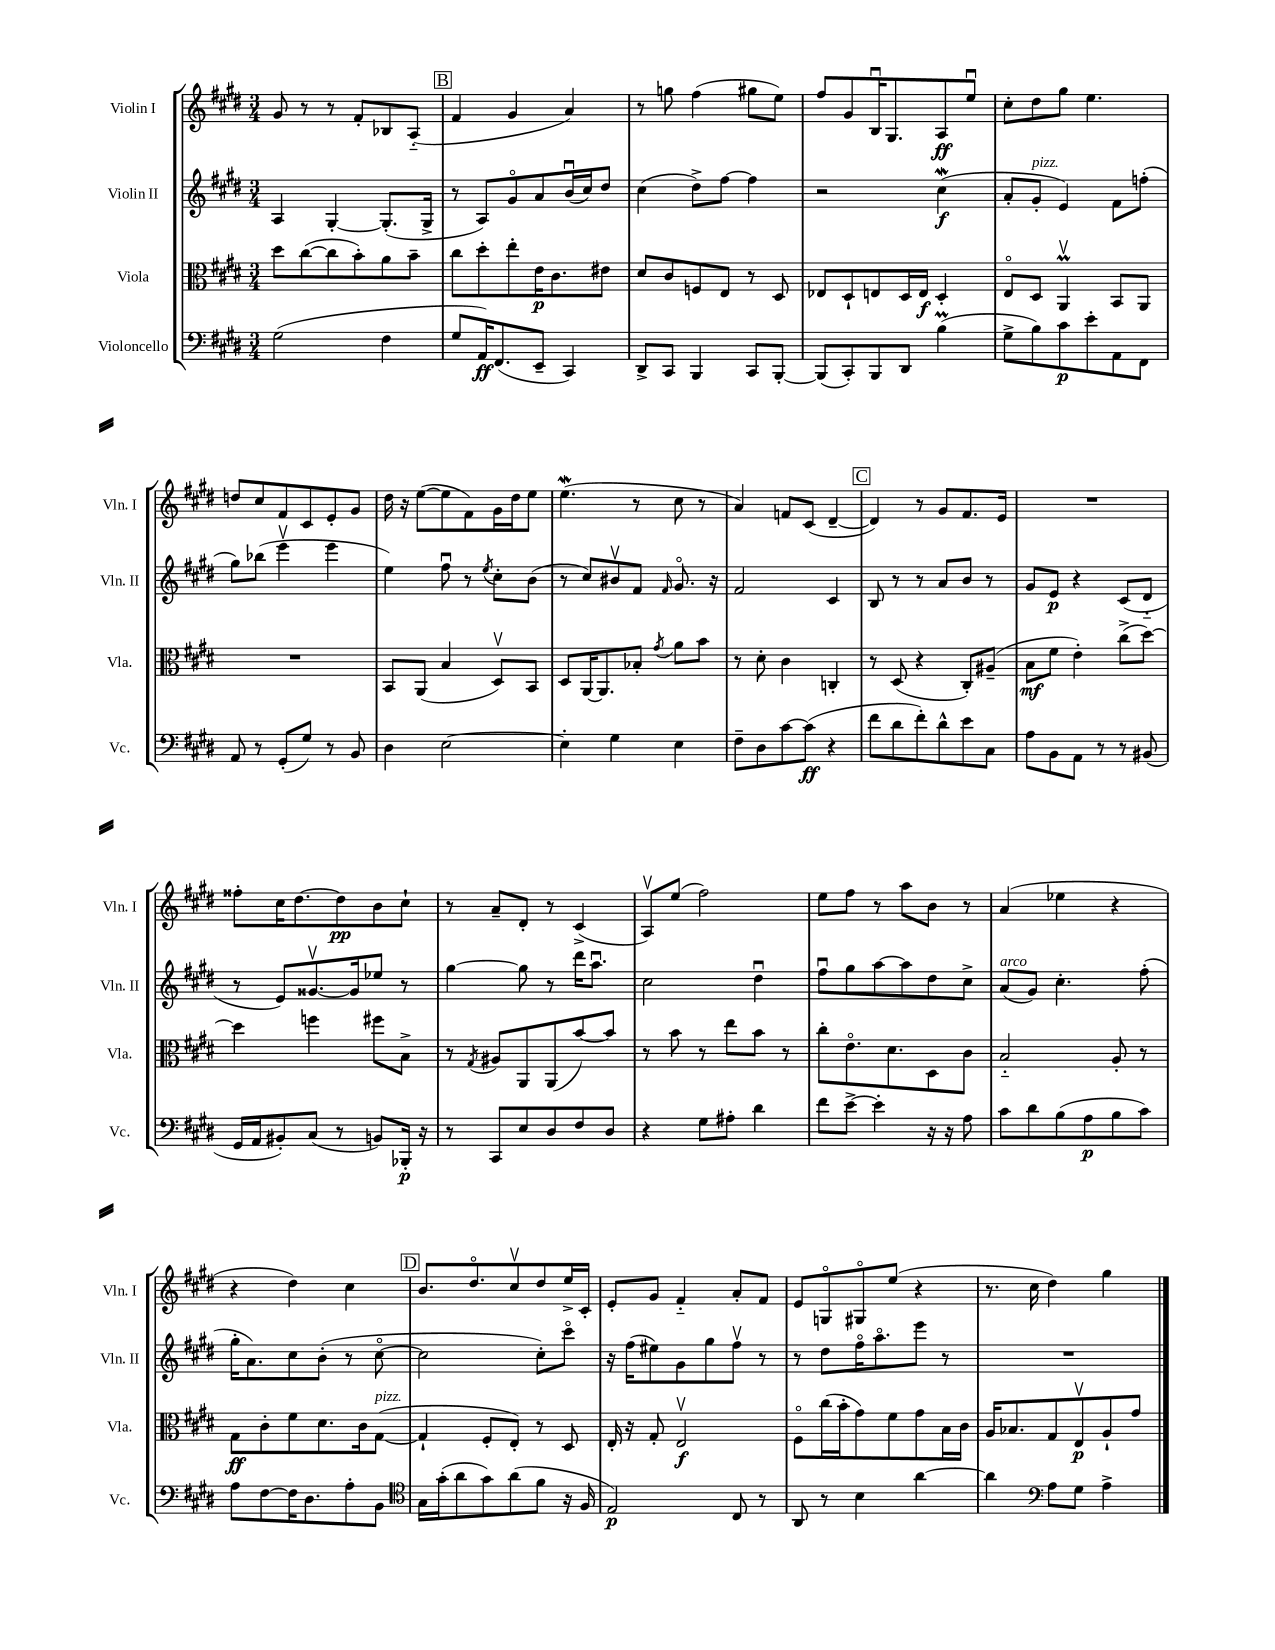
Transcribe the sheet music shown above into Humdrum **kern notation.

**kern	**kern	**kern	**kern
*staff4	*staff3	*staff2	*staff1
*clefF4	*clefC3	*clefG2	*clefG2
*k[f#c#g#d#]	*k[f#c#g#d#]	*k[f#c#g#d#]	*k[f#c#g#d#]
*M3/4	*M3/4	*M3/4	*M3/4
(2G#	8dd#	4A	8g#
.	([8cc#	.	8r
.	8cc#]	[4G#'	8r
.	8b')	.	8f#'
4F#	8a	(8.G#']	8B-
.	8b~	.	(8A'~
.	.	16G#^	.
=	=	=	=
8G#	8cc#	8r	4f#
16AA)	8dd#'	8A)	.
(8.FF#	.	.	.
.	8ee'	8g#o	4g#
8EE~	16e	8a	.
.	8.c#	.	.
4CC#)	.	(16bu	4a)
.	.	16cc#)	.
.	8e#	8dd#	.
=	=	=	=
8DD#^	8d#	(4cc#	8r
8CC#	8c#	.	8gg
4BBB	8F	8dd#^)	(4ff#
.	8E	[8ff#	.
8CC#	8r	4ff#]	8gg#
[8BBB'	8D#	.	8ee)
=	=	=	=
(8BBB]	8E-	2r	8ff#
8CC#')	8D#`	.	8g#
8BBB	8E	.	16Bu
.	.	.	8.G#
8DD#	16D#	.	.
.	16E	.	.
(4B	4D#'	(4cc#	8A
.	.	.	8eeu
=	=	=	=
8G#^	8Eo	8a'	8cc#'
8B)	8D#	8g#'	8dd#
8c#	4AAv	4e)	8gg#
8e'	.	.	4.ee
8AA	8BB	8f#	.
8FF#	8AA	(8ff'	.
=	=	=	=
8AA	2.r	8gg#)	8dd
8r	.	(8bb-	8cc#
(8GG#'	.	4eeev	8f#
8G#)	.	.	8c#
8r	.	4eee	8e'
8BB	.	.	8g#
=	=	=	=
4D#	8BB	4ee)	16dd#
.	.	.	16r
.	(8AA	.	([8ee
[2E	4B	8ff#u	8ee]
.	.	8r	8f#)
.	.	8qee	.
.	8D#v)	8cc#'	16g#
.	.	.	16dd#
.	8BB	(8b	8ee
=	=	=	=
4E']	8D#	8r	(4.ee
.	[16AA	8cc#)	.
.	8.AA]	.	.
4G#	.	8b#v	.
.	8B-'	8f#	8r
.	8qg#	16qqf#	.
4E	8a	8.g#o	8cc#
.	8b	.	8r
.	.	16r	.
=	=	=	=
8F#~	8r	2f#	4a)
8D#	8d#'	.	.
[8c#	4c#	.	8f
(8c#]	.	.	(8c#
4r	4C'	4c#	[4d#~
=	=	=	=
8f#	8r	8B	4d#])
8d#	(8D#	8r	.
8f#')	4r	8r	8r
8d#^^	.	8a	8g#
8e	8C#')	8b	8.f#
8C#	(8A#~	8r	.
.	.	.	16e
=	=	=	=
8A	8B	8g#	2.r
8BB	8f#	8e	.
8AA	4e')	4r	.
8r	.	.	.
8r	(8cc#^	(8c#	.
(8BB#	[8dd#)	8d#'~	.
=	=	=	=
16GG#	4dd#]	8r	8ff##'
16AA	.	.	.
8BB#')	.	8e)	16cc#
.	.	.	[8.dd#
(8C#	4ff	[8.g##v	.
8r	.	.	8dd#]
.	.	16g##]	.
8BB)	8ff#	8ee-	8b
16BBB-'	8B^	8r	8cc#`
16r	.	.	.
=	=	=	=
8r	8r	[4gg#	8r
.	8qG#	.	.
8CC#	8A#	.	8a~
8E	8AA	8gg#]	8d#'
8D#	(8AA	8r	8r
8F#	[8b)	16ddd#	(4c#^
.	.	8.aau	.
8D#	8b]	.	.
=	=	=	=
4r	8r	2cc#	8Av)
.	8b	.	(8ee
8G#	8r	.	2ff#)
8A#'	8ee	.	.
4d#	8b	4dd#u	.
.	8r	.	.
=	=	=	=
8f#	8cc#'	8ff#u	8ee
[8e^	8.eo	8gg#	8ff#
4e']	.	[8aa	8r
.	8.d#	.	.
.	.	8aa]	8aa
16r	8D#	8dd#	8b
16r	.	.	.
8A	8c#	8cc#^	8r
=	=	=	=
8c#	2B'~	(8a	(4a
8d#	.	8g#)	.
(8B	.	4.cc#'	4ee-
8A	.	.	.
8B	8A'	.	4r
8c#)	8r	(8ff#'	.
=	=	=	=
8A	8G#	16gg#'	4r
.	.	8.a)	.
[8F#	8c#'	.	.
16F#]	8f#	8cc#	4dd#)
8.D#	.	.	.
.	8.d#	(8b'	.
8A'	.	8r	4cc#
.	16c#	.	.
8BB	([8G#	[8cc#o	.
=	=	=	=
*clefC4	*	*	*
16G#	4G#`]	2cc#]	8.b
(16g#'	.	.	.
8a	.	.	.
.	.	.	8.dd#o
8g#)	8F#'	.	.
(8a	8E')	.	8cc#v
8f#	8r	8cc#')	8dd#
16r	8D#	8ccc#o	16ee^
16F#	.	.	16c#'
=	=	=	=
2E)	16E'	16r	8e'
.	16r	(16ff#	.
.	8G#'	8ee#)	8g#
.	2Ev	8g#	4f#'~
.	.	8gg#	.
8C#	.	8ff#v	8a'
8r	.	8r	8f#
=	=	=	=
8AA	8F#o	8r	8e
8r	(16cc#	8dd#	8Go
.	16b'	.	.
4B	8g#)	16ff#o	8G#o
.	.	8.aao	.
.	8f#	.	(8ee
[4a	8g#	8eee	4r
.	16B	8r	.
.	16c#	.	.
=	=	=	=
4a]	16A	2.r	8.r
.	8.B-	.	.
.	.	.	16cc#
*clefF4	*	*	*
8A	8G#	.	4dd#)
8G#	8Ev	.	.
4A^	8A`	.	4gg#
.	8g#	.	.
==	==	==	==
*-	*-	*-	*-
